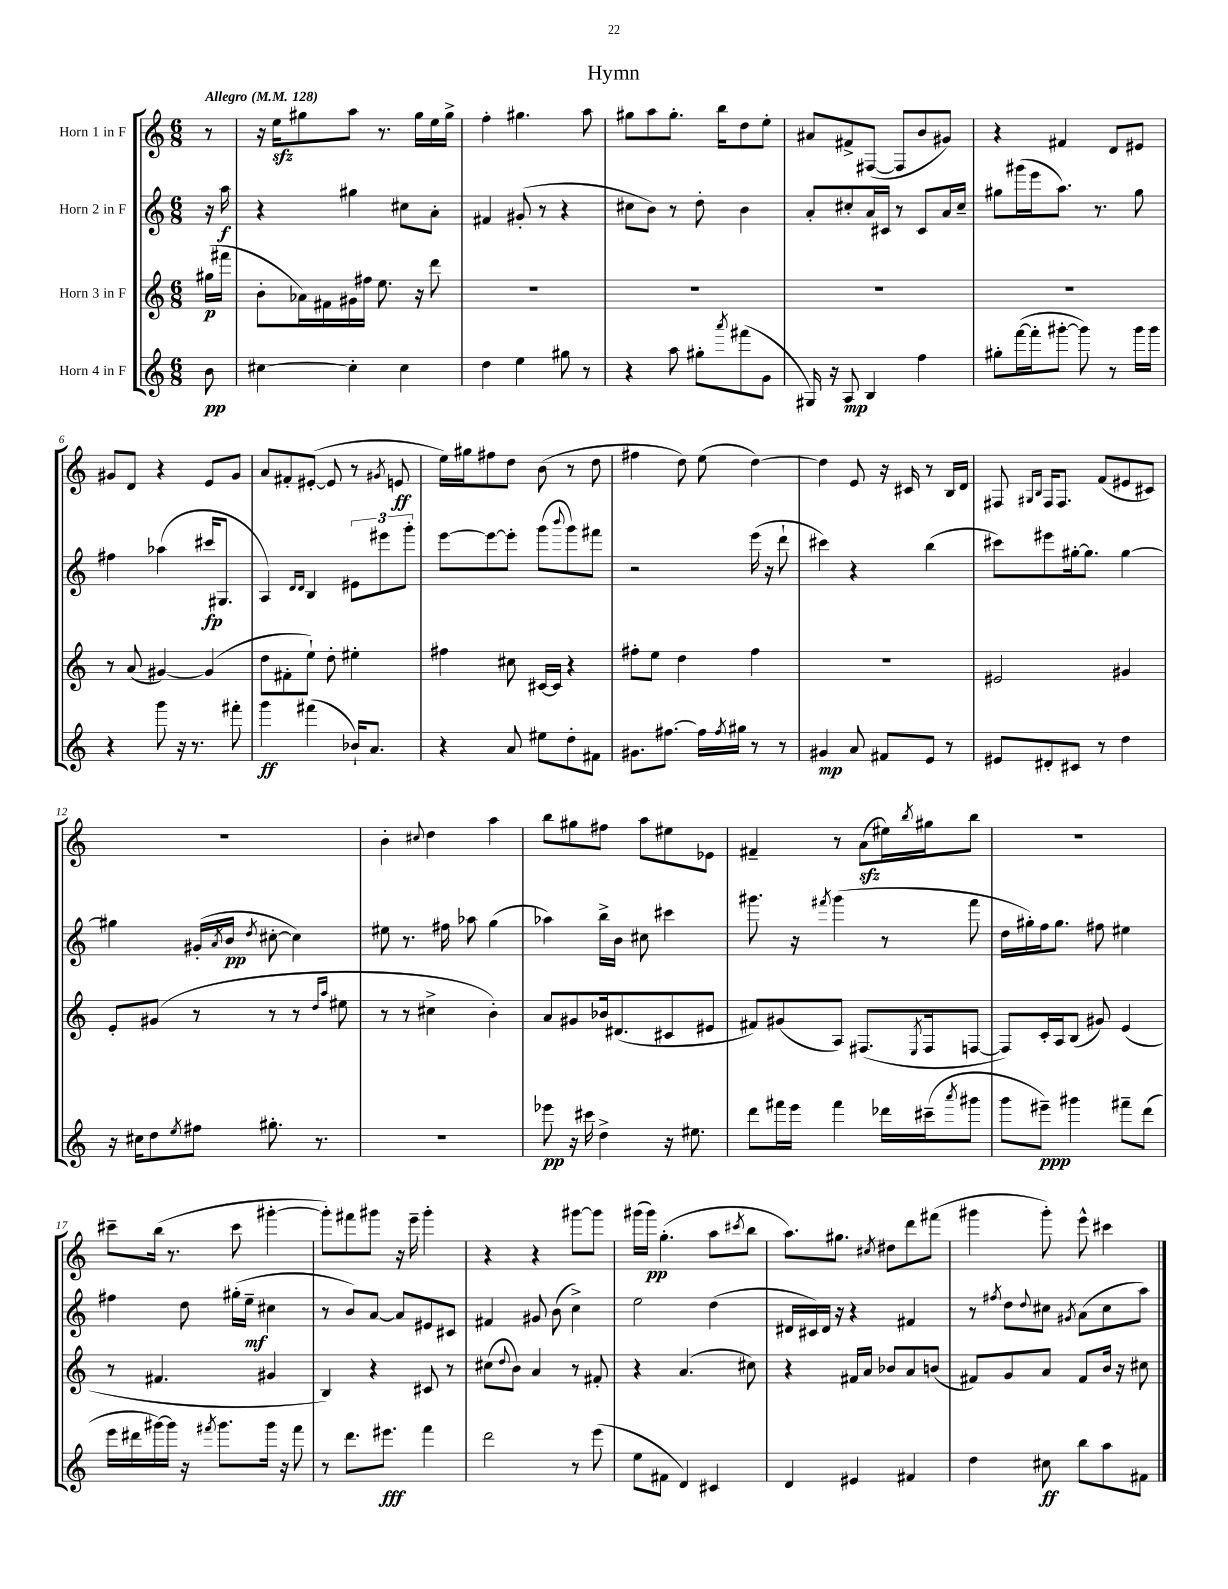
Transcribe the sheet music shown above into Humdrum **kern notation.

**kern	**dynam	**kern	**dynam	**kern	**dynam	**kern	**dynam
*part4	*part4	*part3	*part3	*part2	*part2	*part1	*part1
*staff4	*staff4	*staff3	*staff3	*staff2	*staff2	*staff1	*staff1
*I"Horn 4 in F	*	*I"Horn 3 in F	*	*I"Horn 2 in F	*	*I"Horn 1 in F	*
*clefG2	*	*clefG2	*	*clefG2	*	*clefG2	*
*k[]	*	*k[]	*	*k[]	*	*k[]	*
*M6/8	*	*M6/8	*	*M6/8	*	*M6/8	*
*MM128	*	*MM128	*	*MM128	*	*MM128	*
=	=	=	=	=	=	=	=
!	!	!	!	!	!	!LO:TX:a:B:t=Allegro	!
8b\	pp	(16gg#X\LL	p	16r	.	8r	.
.	.	16fff#X\JJ	.	16aa\	f	.	.
=1	=1	=1	=1	=1	=1	=1	=1
[4cc#X\	.	8b'\L	.	4r	.	16r	.
.	.	.	.	.	.	16eezz\KL	.
.	.	16a-X\L)	.	.	.	8gg#X\	.
.	.	16f#X\	.	.	.	.	.
4cc#'\]	.	16g#X\	.	4gg#X\	.	8aa\J	.
.	.	16ff#X\JJ	.	.	.	.	.
.	.	8.ee\	.	.	.	8.r	.
4cc#\	.	.	.	8cc#X\L	.	.	.
.	.	16r	.	.	.	16gg#\LL	.
.	.	8ddd\	.	8a'\J	.	16ee\	.
.	.	.	.	.	.	16gg#^\JJ	.
=2	=2	=2	=2	=2	=2	=2	=2
4dd\	.	2.r	.	4f#X/	.	4ff'\	.
4ee\	.	.	.	(8g#X'/	.	4.gg#X\	.
.	.	.	.	8r	.	.	.
8gg#X\	.	.	.	4r	.	.	.
8r	.	.	.	.	.	8aa\	.
=3	=3	=3	=3	=3	=3	=3	=3
4r	.	2.r	.	8cc#X\L	.	8gg#X\L	.
.	.	.	.	8b\J)	.	8aa\	.
8aa\	.	.	.	8r	.	8.gg#'\J	.
8gg#X'\L	.	.	.	8dd'\	.	.	.
.	.	.	.	.	.	16bb\KL	.
8qaaa/	.	.	.	.	.	.	.
(8fff#X\	.	.	.	4b\	.	8dd\	.
8g\J	.	.	.	.	.	8ee'\J	.
=4	=4	=4	=4	=4	=4	=4	=4
16G#X/)	.	2.r	.	8a'/L	.	8a#X/L	.
16r	.	.	.	.	.	.	.
8A/	mp	.	.	8cc#X'/	.	8f#X^/	.
4B/	.	.	.	16a/L	.	([8F#X/J	.
.	.	.	.	16c#X/JJ	.	.	.
.	.	.	.	8r	.	8F#/L]	.
4ff\	.	.	.	8c#/L	.	8b/	.
.	.	.	.	16a/L	.	8g#X/J)	.
.	.	.	.	16cc#~/JJ	.	.	.
=5	=5	=5	=5	=5	=5	=5	=5
8gg#X'\L	.	2.r	.	8gg#X\L	.	4r	.
([16fff\L	.	.	.	(16ggg#X\L	.	.	.
16fff'\J]	.	.	.	16eee\J	.	.	.
[8ggg#X'\J	.	.	.	8.aa\J)	.	4f#X/	.
8ggg#\])	.	.	.	.	.	.	.
.	.	.	.	8.r	.	.	.
8r	.	.	.	.	.	8d/L	.
16ggg#\LL	.	.	.	8gg#\	.	8e#X/J	.
16ggg#\JJ	.	.	.	.	.	.	.
!!LO:LB:g=z
=6	=6	=6	=6	=6	=6	=6	=6
4r	.	8r	.	4ff#X\	.	8g#X/L	.
.	.	(8a/	.	.	.	8d/J	.
8ggg\	.	[4g#X/)	.	(4aa-X\	.	4r	.
16r	.	.	.	.	.	.	.
8.r	.	.	.	.	.	.	.
.	.	(4g#/]	.	16ccc#X/KL	fp	8e/L	.
.	.	.	.	8.G#X/J	.	.	.
8fff#X'\	.	.	.	.	.	8g#/J	.
=7	=7	=7	=7	=7	=7	=7	=7
4ggg\	ff	8dd\L	.	4A/)	.	8a/L	.
.	.	8f#X'\	.	.	.	8f#X'/	.
.	.	.	.	16qqd/LL	.	.	.
.	.	.	.	16qqd/JJ	.	.	.
(4fff#X\	.	8ee`\J)	.	4B/	.	([8e#X'/J	.
.	.	8dd'\	.	.	.	8e#/]	.
16b-X`/KL)	.	4ee#X'\	.	12e#X\L	.	8r	.
8.a/J	.	.	.	.	.	.	.
.	.	.	.	12eee#X\	.	.	.
.	.	.	.	.	.	8qg#X/	.
.	.	.	.	.	.	8en/	ff
.	.	.	.	12ggg'\J	.	.	.
=8	=8	=8	=8	=8	=8	=8	=8
4r	.	4ff#X\	.	[8eee\L	.	16ee\LL)	.
.	.	.	.	.	.	16gg#X\J	.
.	.	.	.	8eee\_	.	8ff#X\	.
8a/	.	8cc#X\	.	8eee'\J]	.	8dd\J	.
8ee#X\L	.	[16c#X/LL	.	(8ggg\L	.	(8b\	.
.	.	16c#/JJ]	.	.	.	.	.
.	.	.	.	8qqbbb/	.	.	.
8dd'\	.	4r	.	8ggg\)	.	8r	.
8f#X\J	.	.	.	8fff#X\J	.	8dd\	.
=9	=9	=9	=9	=9	=9	=9	=9
8.g#X\L	.	8ff#X'\L	.	2r	.	4ff#X\	.
.	.	8ee\J	.	.	.	.	.
[8.ff#X\J	.	.	.	.	.	.	.
.	.	4dd\	.	.	.	8dd\)	.
16ff#\LL]	.	.	.	.	.	(8ee\	.
8qff#/	.	.	.	.	.	.	.
16gg#X\JJ	.	.	.	.	.	.	.
8r	.	4ff#\	.	(16eee\	.	[4dd\)	.
.	.	.	.	16r	.	.	.
8r	.	.	.	8ddd`\	.	.	.
=10	=10	=10	=10	=10	=10	=10	=10
4g#X/	mp	2.r	.	4ccc#X\)	.	4dd\]	.
8a/	.	.	.	4r	.	8e/	.
8f#X/L	.	.	.	.	.	16r	.
.	.	.	.	.	.	16c#X/	.
8e/J	.	.	.	(4bb\	.	8r	.
8r	.	.	.	.	.	16B/LL	.
.	.	.	.	.	.	16d/JJ	.
=11	=11	=11	=11	=11	=11	=11	=11
8e#X/L	.	2e#X/	.	8ccc#X\L)	.	8F#X/	.
.	.	.	.	.	.	16qqG#X/LL	.
.	.	.	.	.	.	16qqB/JJ	.
8d#X'/	.	.	.	8eee#X\	.	16F#/KL	.
.	.	.	.	.	.	8.F#/J	.
8c#X/J	.	.	.	[16gg#X'\k	.	.	.
.	.	.	.	8.gg#\J]	.	.	.
8r	.	.	.	.	.	(8f/L	.
4dd\	.	4g#X/	.	[4gg#\	.	8e#X/	.
.	.	.	.	.	.	8c#X/J)	.
!!LO:LB:g=z
=12	=12	=12	=12	=12	=12	=12	=12
16r	.	8e'/L	.	4gg#X\]	.	2.r	.
16cc#X\KL	.	.	.	.	.	.	.
8dd\	.	(8g#X/J	.	.	.	.	.
8qee/	.	.	.	.	.	.	.
8ff#X\J	.	8r	.	(16g#X'/LL	.	.	.
.	.	.	.	8qa/	.	.	.
.	.	.	.	16b/JJ	pp	.	.
.	.	.	.	8qdd/	.	.	.
8.gg#X'\	.	8r	.	[8cc#X'\	.	.	.
.	.	8r	.	4cc#\])	.	.	.
8.r	.	.	.	.	.	.	.
.	.	16qqdd/LL	.	.	.	.	.
.	.	16qqaa/JJ	.	.	.	.	.
.	.	8ee#X\	.	.	.	.	.
=13	=13	=13	=13	=13	=13	=13	=13
2.r	.	8r	.	8ee#X\	.	4b'\	.
.	.	8r	.	8.r	.	.	.
.	.	.	.	.	.	8qqcc#X/	.
.	.	4cc#X^\	.	.	.	4dd\	.
.	.	.	.	16ff#X\	.	.	.
.	.	.	.	8aa-X\	.	.	.
.	.	4b'\)	.	(4gg\	.	4aa\	.
=14	=14	=14	=14	=14	=14	=14	=14
8eee-X\	pp	8a/L	.	4aa-X\)	.	8bb\L	.
16r	.	8g#X/	.	.	.	8gg#X\	.
16ccc#X\	.	.	.	.	.	.	.
4dd^\	.	16b-X/k	.	16bb^\LL	.	8ff#X\J	.
.	.	(8.d#X/	.	16b\JJ	.	.	.
.	.	.	.	8cc#X\	.	8aa\L	.
16r	.	8c#X/	.	4ccc#X\	.	8ee#X\	.
8.ee#X\	.	.	.	.	.	.	.
.	.	8e#X/J	.	.	.	8e-X\J	.
=15	=15	=15	=15	=15	=15	=15	=15
8ddd\L	.	8f#X/L)	.	8.ggg#X\	.	4f#X~/	.
16fff#X\L	.	(8g#X/	.	.	.	.	.
16eee\JJ	.	.	.	16r	.	.	.
.	.	.	.	8qfff#X/	.	.	.
4fff#\	.	8A/J)	.	(4ggg#\	.	8r	.
.	.	(8.F#X/L	.	.	.	(8azz\L	.
16ddd-X\LL	.	.	.	8r	.	16ee#X\L)	.
.	.	8qE/	.	.	.	8qbb/	.
(16ccc#X~\J	.	16F#/k	.	.	.	16gg#X\J	.
8qaaa/	.	.	.	.	.	.	.
8ggg#X\J	.	[8Fn/J	.	8fff#\	.	8bb\J	.
=16	=16	=16	=16	=16	=16	=16	=16
8ggg\L	.	8F/L])	.	16dd\LL	.	2.r	.
.	.	.	.	16gg#X'\)	.	.	.
8eee#X~\J)	ppp	16c'/L	.	16ff\J	.	.	.
.	.	16A/J	.	8.gg#\J	.	.	.
4ggg#X\	.	(8B/J	.	.	.	.	.
.	.	8g#X/)	.	8ff#X\	.	.	.
8fff#X~\L	.	(4e/	.	4ee#X\	.	.	.
(8ddd\J	.	.	.	.	.	.	.
!!LO:LB:g=z
=17	=17	=17	=17	=17	=17	=17	=17
16eee\LL	.	8r	.	4ff#X\	.	8ccc#X~\L	.
16ddd#X\	.	.	.	.	.	.	.
[16ggg#X\)	.	4.f#X/	.	.	.	(16bb\Jk	.
16ggg#\JJ]	.	.	.	.	.	8.r	.
16r	.	.	.	8dd\	.	.	.
8qfff#X/	.	.	.	.	.	.	.
8.ggg#\L	.	.	.	.	.	.	.
.	.	.	.	(16gg#X'\LL	.	8ccc#\	.
.	.	.	.	16ee~\JJ	mf	.	.
16ggg#\Jk	.	4g#X/	.	4cc#X\	.	[4ggg#X'\	.
16r	.	.	.	.	.	.	.
8fff#\	.	.	.	.	.	.	.
=18	=18	=18	=18	=18	=18	=18	=18
8r	.	4B/)	.	8r	.	8ggg#'\L])	.
8.ddd\L	.	.	.	8b/L)	.	8fff#X\	.
.	.	4r	.	[8a/J	.	8ggg#X\J	.
8.eee#X\J	fff	.	.	.	.	.	.
.	.	.	.	8a/L]	.	16r	.
.	.	.	.	.	.	16eee~\	.
4fff\	.	8c#X/	.	8e#X/	.	4ggg#'\	.
.	.	8r	.	8c#X/J	.	.	.
=19	=19	=19	=19	=19	=19	=19	=19
2ddd\	.	(8cc#X\L	.	4f#X/	.	4r	.
.	.	8qqdd/	.	.	.	.	.
.	.	8b\J)	.	.	.	.	.
.	.	4a/	.	8g#X/	.	4r	.
.	.	.	.	(8b\	.	.	.
8r	.	8r	.	4cc^\)	.	[8ggg#X\L	.
(8eee\	.	8f#X'/	.	.	.	8ggg#\J]	.
=20	=20	=20	=20	=20	=20	=20	=20
8ee\L	.	4r	.	2ee\	.	(16ggg#X\LL	.
.	.	.	.	.	.	16ggg#\JJ)	pp
8f#X\J	.	.	.	.	.	(4.gg'\	.
4d/)	.	(4.a/	.	.	.	.	.
4c#X/	.	.	.	(4dd\	.	8aa\L	.
.	.	.	.	.	.	8qccc#X/	.
.	.	8cc#X\)	.	.	.	8bb\J	.
=21	=21	=21	=21	=21	=21	=21	=21
4d/	.	4r	.	16d#X/LL	.	8.aa\L)	.
.	.	.	.	16c#X/)	.	.	.
.	.	.	.	16d#/JJ	.	.	.
.	.	.	.	16r	.	8.gg#X\J	.
4e#X/	.	16f#X/LL	.	4r	.	.	.
.	.	16a/JJ	.	.	.	.	.
.	.	.	.	.	.	8qcc#X/	.
.	.	8b-X/L	.	.	.	8dd#X\L	.
4f#X/	.	8a/	.	4f#X/	.	8ddd\	.
.	.	(8bn/J	.	.	.	(8fff#X\J	.
=22	=22	=22	=22	=22	=22	=22	=22
4dd\	.	8f#X/L)	.	8r	.	4ggg#X\	.
.	.	.	.	8qff#X/	.	.	.
.	.	8g/	.	8dd\L	.	.	.
.	.	.	.	8qqdd/	.	.	.
8cc#X\	ff	8a/J	.	8cc#X\J	.	8ggg#'\)	.
.	.	.	.	8qg#X/	.	.	.
8bb\L	.	8f#/L	.	(8a\L	.	8eee^^\	.
8aa\	.	16b/Jk	.	8cc#\	.	4ccc#X\	.
.	.	16r	.	.	.	.	.
8f#X\J	.	8cc#X\	.	8aa\J)	.	.	.
==	==	==	==	==	==	==	==
*-	*-	*-	*-	*-	*-	*-	*-
